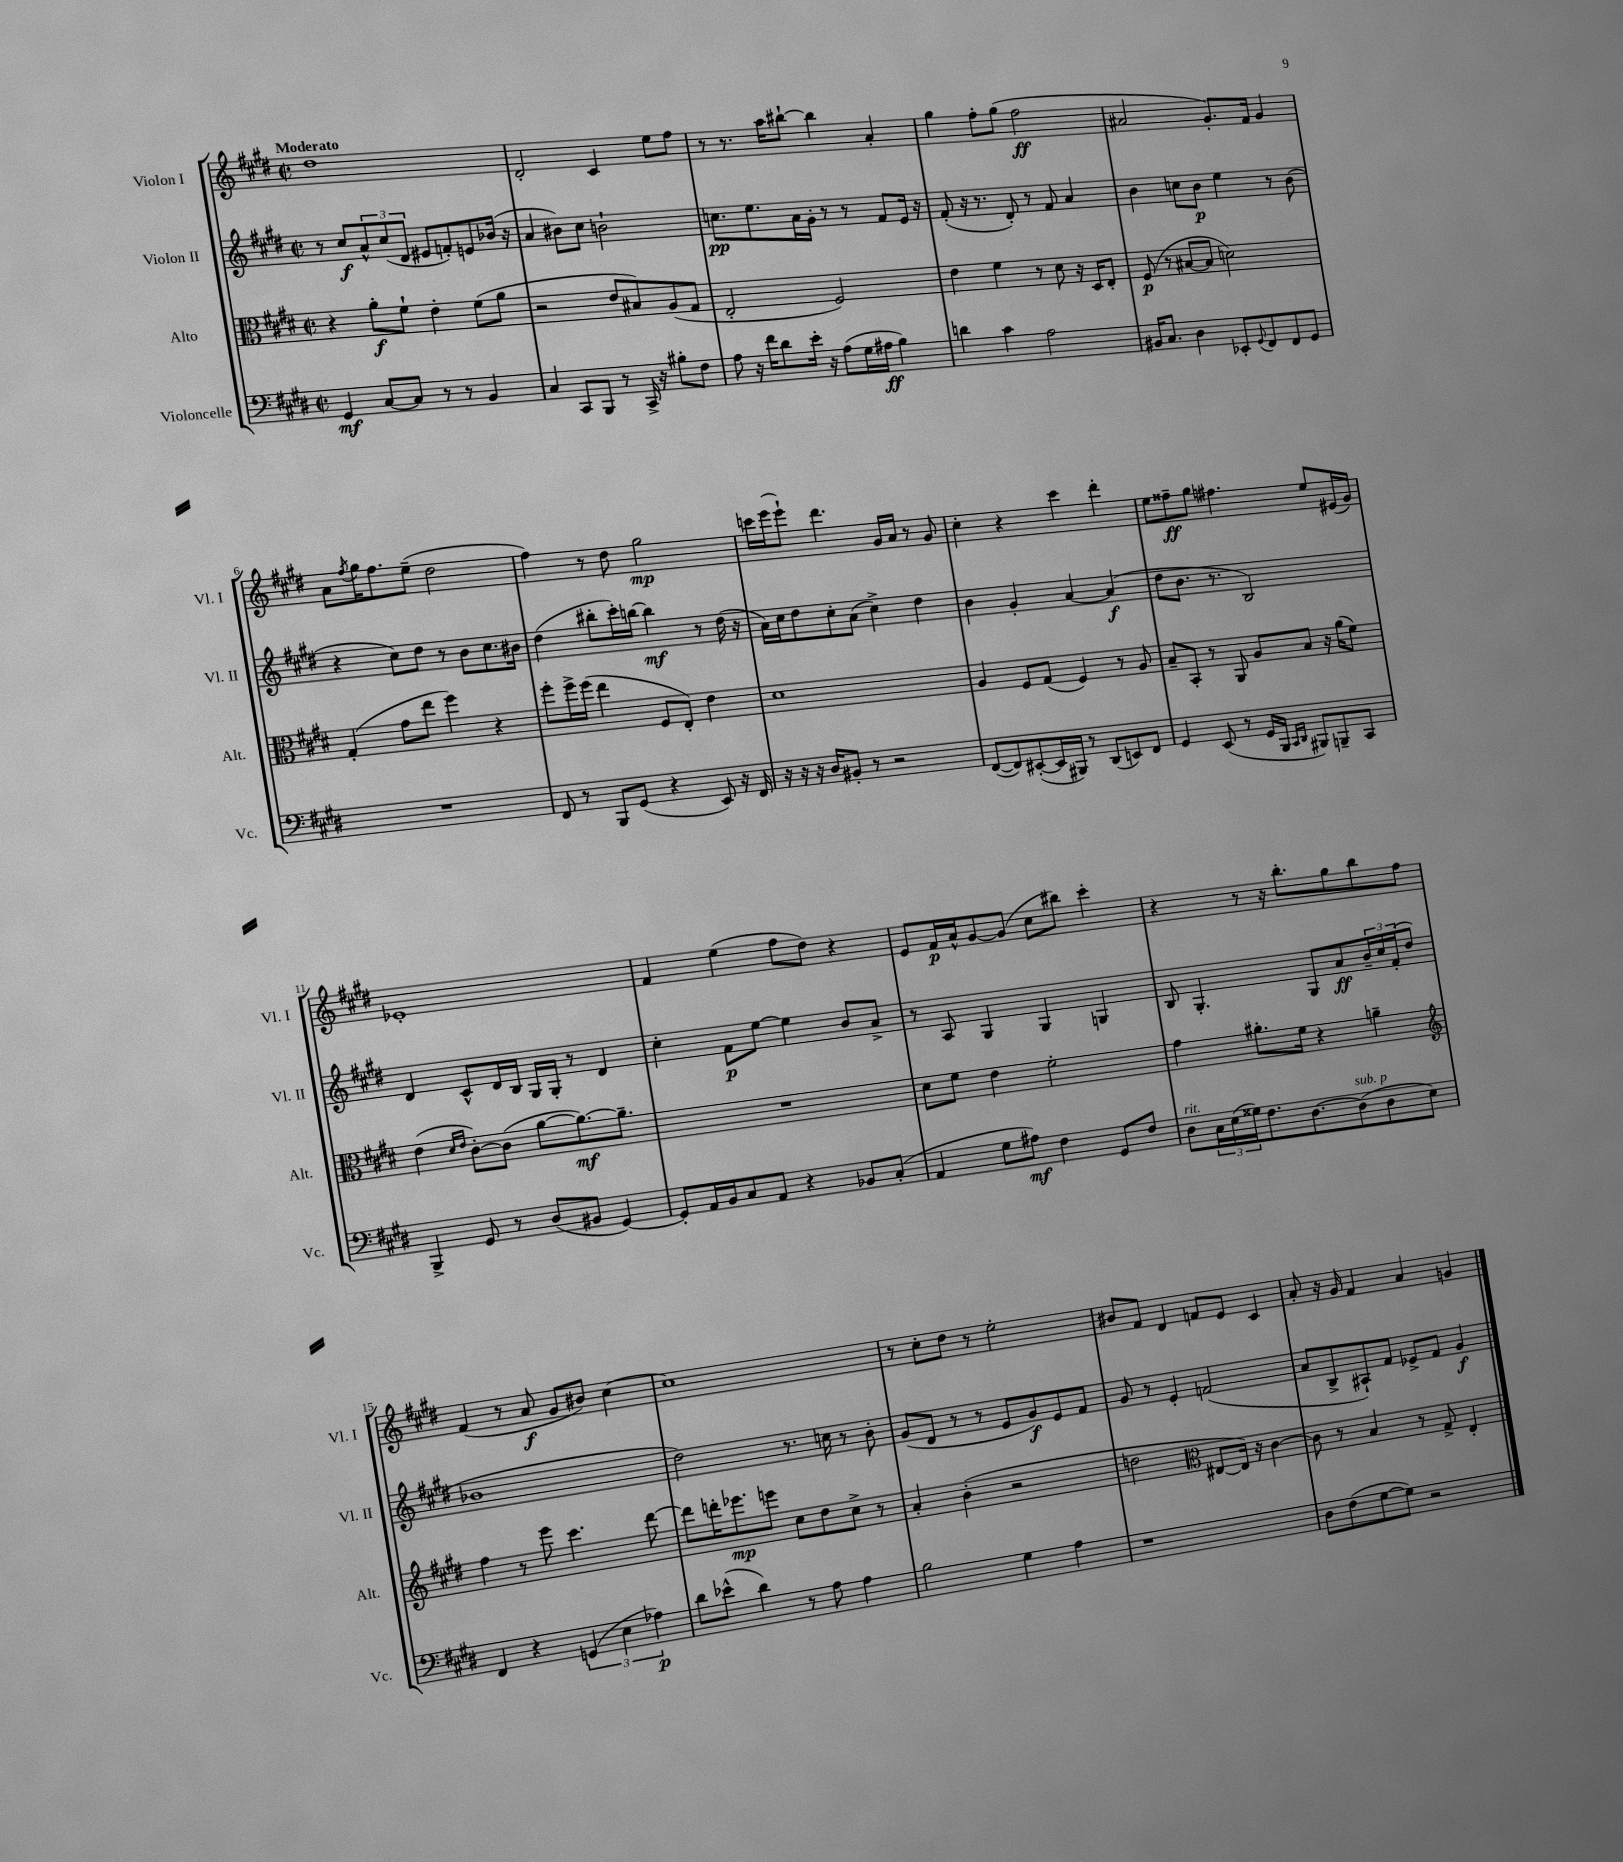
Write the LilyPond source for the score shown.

<<
\new StaffGroup <<
\new Staff = "s0" \with { instrumentName = "Violon I" shortInstrumentName = "Vl. I" } {
    \clef treble \key e \major \defaultTimeSignature \time 2/2 \tempo "Moderato"
    dis''1 |
    dis'2-. cis'4 e''8 fis''8 |
    r8 r8. a''16 bis''8~-! bis''4 a'4-. |
    gis''4 fis''8-. gis''8( fis''2\ff |
    ais'2 gis'8.-.) fis'16 gis'4 |
    a'8 \acciaccatura { fis''8 } gis''16 fis''8. e''8--( dis''2 |
    fis''4) r8 dis''8 gis''2\mp |
    c'''16 e'''16( e'''8-!) dis'''4. gis'16 a'16 r8 gis'8 |
    cis''4-. r4 cis'''4 dis'''4-. |
    e''8 fisis''8--\ff gis''8 fis''4. e''8 eis'16( gis'16) |
    ees'1-. |
    fis'4 e''4( fis''8 dis''8) r4 |
    e'8 fis'16\p a'16-^ gis'8~ gis'8( cis''8 bis''8) cis'''4-. |
    r4 r8 r16 b''8.-. gis''8 b''8 fis''8 |
    fis'4( r8 a'8\f gis'8 bis'8) cis''4~ |
    cis''1 |
    r8 cis''8-. dis''8 r8 e''2-. |
    bis'8 fis'8 dis'4 f'8 e'8 cis'4 |
    a'8-. r16 gis'16 fis'4 a'4 g'4 \bar "|." |
}
\new Staff = "s1" \with { instrumentName = "Violon II" shortInstrumentName = "Vl. II" } {
    \clef treble \key e \major \defaultTimeSignature \time 2/2
    r8 cis''8\f \tuplet 3/2 { a'8-^ cis''8( dis'8 } eis'8 f'8-.) e'8 bes'16( r16 |
    a'4 bis'8) cis''8 b'2-! |
    c''8.\pp e''8. a'16 gis'16-. r8 r8 fis'8 e'16 r16 |
    fis'8-.( r16 r8. dis'8-.) r8 fis'8 a'4 |
    b'4 c''8 b'8\p e''4 r8 b'8( |
    r4 cis''8) dis''8 r8 b'8 cis''8. bis'16 |
    dis''4( bis''8-. cis'''16-.) b''16~ b''4\mf r8 dis''16( r16 |
    a'16) cis''16 dis''8 cis''8-. a'8( cis''4->) dis''4 |
    b'4 gis'4-. a'4~ a'4\f( |
    dis''8 b'8. r8. b2) |
    dis'4 cis'8-^ dis'16 b16 gis16 gis16-. r8 dis'4 |
    cis''4-. fis'8\p e''8~ e''4 b'8 a'8-> |
    r8 a8 gis4 gis4 g4 |
    b8 gis4.-. gis8 a'8\ff \tuplet 3/2 { b'16-- cis''16 fis'16-.( } dis''8 |
    bes'1 |
    dis''2) r8. c''16 r8 b'8-. |
    gis'8( dis'8 r8 r8 e'8 gis'8\f) e'8 fis'8 |
    gis'8 r8 e'4-. f'2( |
    a'8 b8-> ais8-!) fis'8 ees'8-> fis'8 gis'4\f \bar "|." |
}
\new Staff = "s2" \with { instrumentName = "Alto" shortInstrumentName = "Alt." } {
    \clef alto \key e \major \defaultTimeSignature \time 2/2
    r4 a'8-.\f fis'8-! e'4-. fis'8( a'8 |
    r2 e'8 bis8) a8( gis8 |
    e2-. fis2) |
    e'4 fis'4 r8 dis'8 r16 dis16 e8-. |
    fis8\p( r8 bis8~ bis8 d'2) |
    gis4-.( gis'8 e''8 fis''4) r4 |
    fis''8-. fis''16-> fis''16( e''4 fis8 e8-.) e'4 |
    dis'1 |
    a4 fis8 gis8( fis4) r8 a8 |
    b8-- b,8-. r8 a,8 a8 b8 r16 a'16( fis'8) |
    e'4( \grace { dis'16 e'16 } cis'8~-.) cis'8( a'8~ a'8.~\mf) a'8.-- |
    R1 |
    dis'8 fis'8 e'4 fis'2-. |
    gis'4 ais'8.-. fis'16 r4 a'4-- |
    \clef treble fis''4 r8 e'''8 cis'''4. dis'''8~ |
    dis'''8 d'''16-. ees'''8.\mp e'''8 cis''8 dis''8 cis''8-> r8 |
    a'4-. b'4-.( r2 |
    d''2 \clef alto eis8~ eis16) r16 cis'4~ |
    cis'8 r8 b4 r8 gis8-> e4-. \bar "|." |
}
\new Staff = "s3" \with { instrumentName = "Violoncelle" shortInstrumentName = "Vc." } {
    \clef bass \key e \major \defaultTimeSignature \time 2/2
    gis,4\mf cis8~ cis8 r8 r8 b,4 |
    cis4 cis,8 b,,8 r8 cis,16-> r16 bis8-. fis8 |
    a8 r16 fis'16 dis'8 e'16-. r16 a8( gis16 ais16\ff b4) |
    d'4 cis'4 a2 |
    bis,16 cis8. dis4 ees,8-. \appoggiatura { gis,8 } fis,8 fis,8 gis,8 |
    R1 |
    fis,8 r8 b,,8 gis,8( r4 e,8) r16 fis,16 |
    r16 r16 r16 dis16 bis,8-. r8 r2 |
    fis,8~( fis,8) eis,8~-.( eis,16 bis,,16) r8 dis,8( e,8) fis,8 |
    gis,4 e,8( r8 gis,16 b,,16 \grace { cis,16 dis,16 } bis,,8) b,,8-- cis,8 |
    b,,4-> gis,8 r8 dis8( bis,8 gis,4~) |
    gis,8-. a,16 b,16 cis8 a,8 r4 bes,8 cis8-.( |
    a,4 gis8 ais8\mf) fis4 gis,8 fis8 |
    dis8^\markup { \italic "rit." } \tuplet 3/2 { cis16 e16( gisis16) } fis8. dis8.~ dis8^\markup { \italic "sub. p" }( dis8 e8) |
    fis,4 r4 \tuplet 3/2 { g,4( e4 aes4\p) } |
    dis'8 ees'8-^( dis'4) r8 a8 a4 |
    b2 gis4 a4 |
    r1 |
    dis8 fis8( gis8~ gis8) r2 \bar "|." |
}
>>
>>
